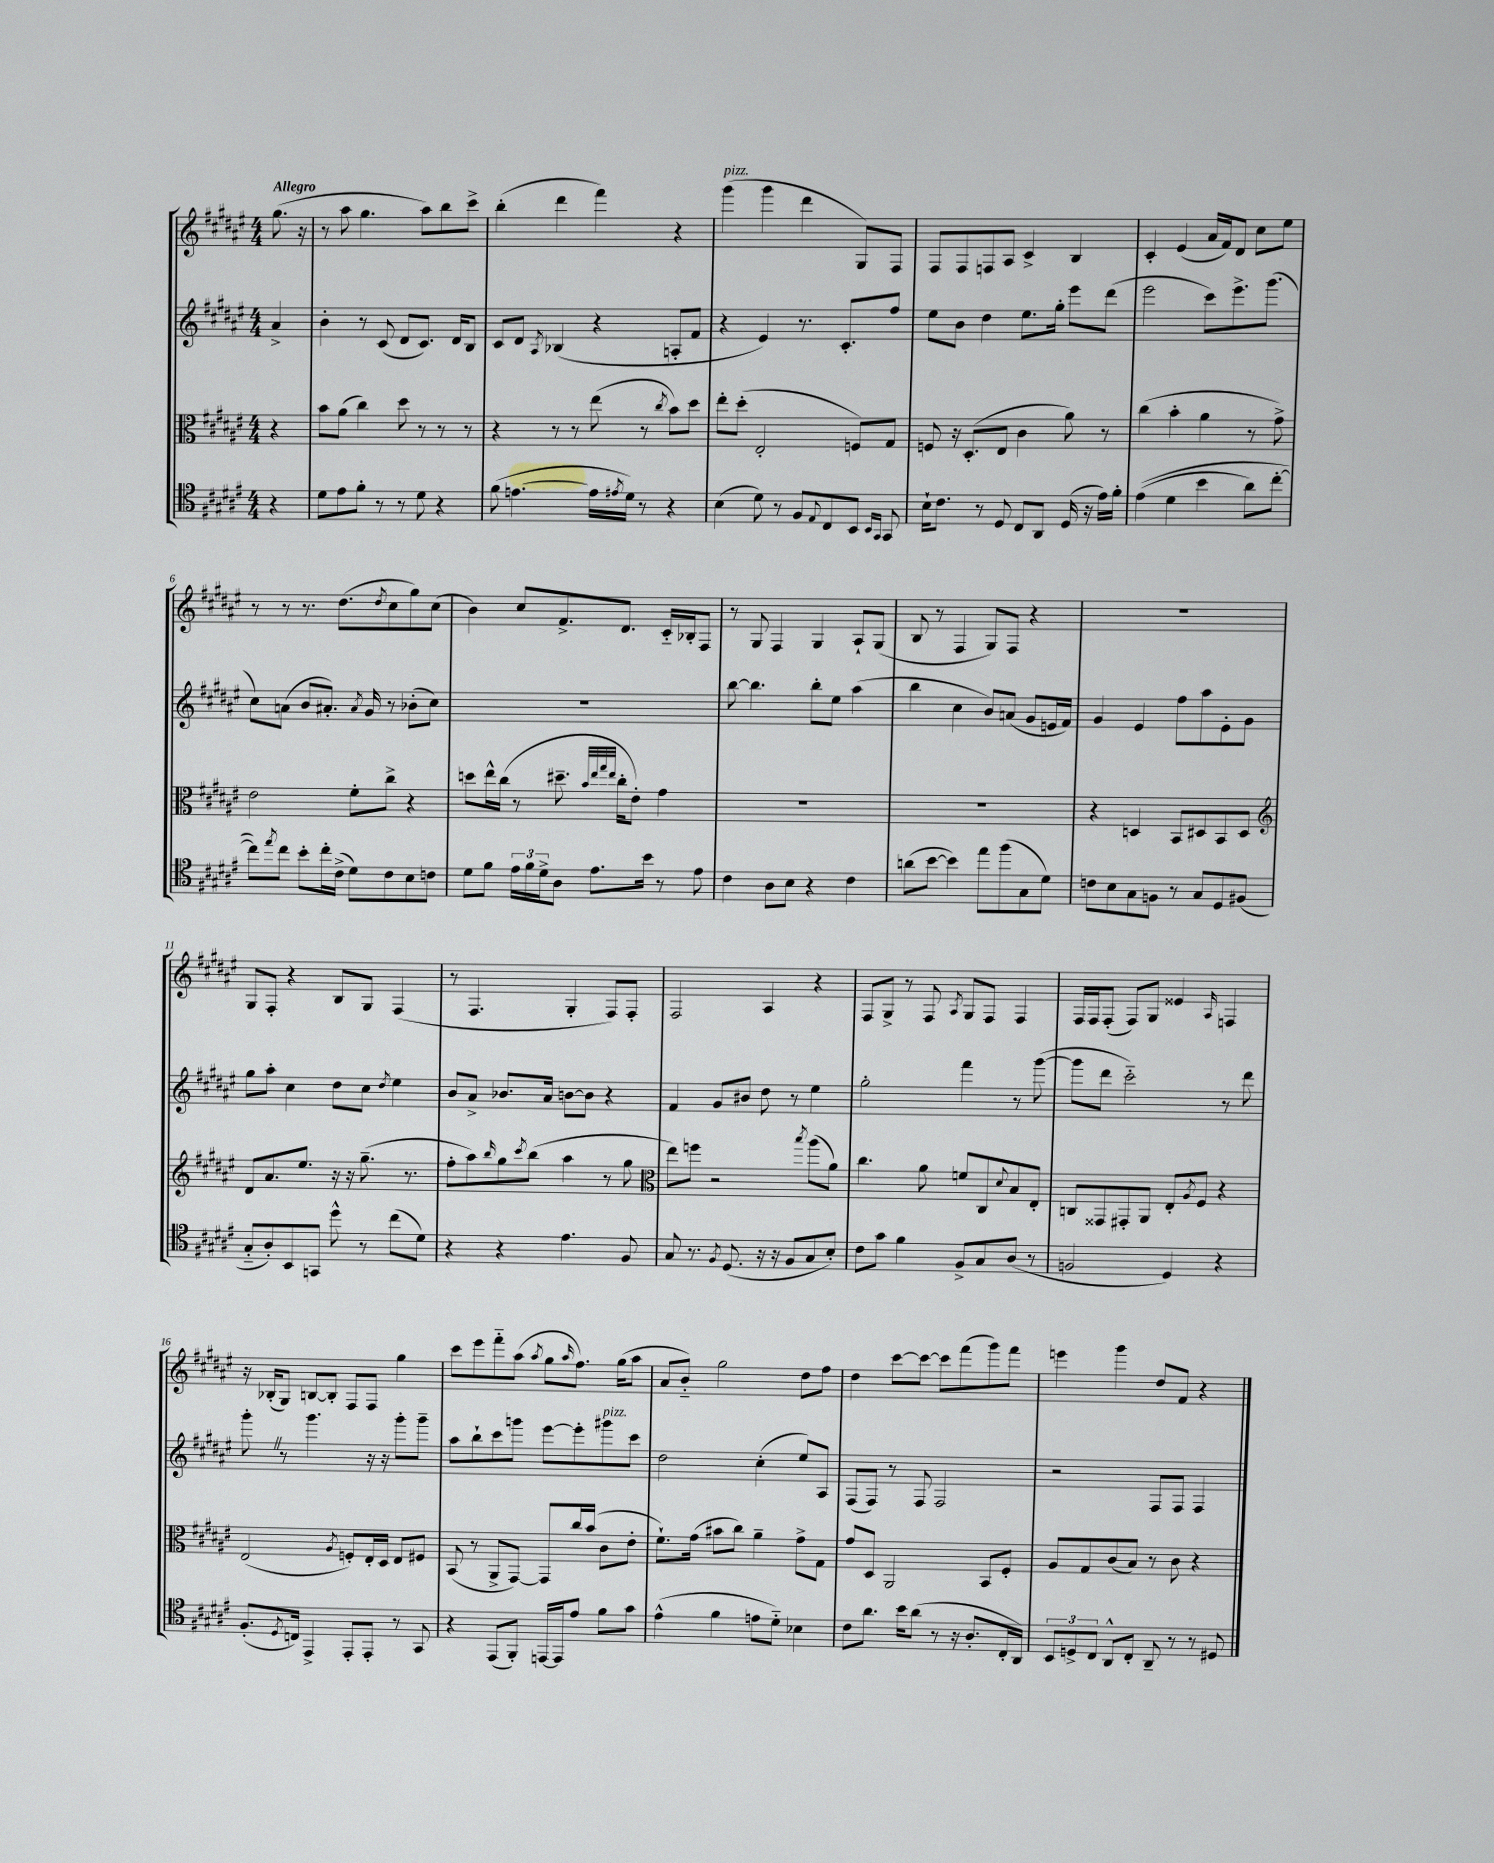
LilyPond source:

<<
\new StaffGroup <<
\new Staff = "s0" {
    \clef treble \key fis \major \numericTimeSignature \time 4/4 \partial 4 \tempo "Allegro"
    gis''8.( r16 |
    r8 ais''8 gis''4. ais''8) b''8 cis'''8-> |
    b''4-.( dis'''4 fis'''4) r4 |
    gis'''4^\markup { \italic "pizz." }( gis'''4 dis'''4 gis8) fis8 |
    fis8 fis8 f8 ais8 cis'4-> b4 |
    cis'4-. eis'4( ais'16 fis'16) dis'8 cis''8 eis''8 |
    r8 r8 r8. dis''8.( \acciaccatura { dis''8 } cis''8 gis''8) cis''8( |
    b'4) cis''8 fis'8.-> dis'8. cis'16-_ bes16-. fis8 |
    r8 gis8 fis4 gis4 ais8-! gis8( |
    b8 r8 fis4 gis8) fis8 r4 |
    R1 |
    gis8 fis8-. r4 b8 gis8 fis4( |
    r8 fis4. gis4-. fis8) fis8-. |
    fis2 ais4 r4 |
    fis8 gis8-> r8 fis8 \acciaccatura { ais8 } gis8 fis8 fis4 |
    fis16 fis16 fis8-.( fis8) gis8 eisis'4 \grace { ais16 } f4 |
    r16 bes16-.( gis8) b8~ b8-. fis8 fis8 gis''4 |
    cis'''8 eis'''8 fis'''8-_ ais''8( \acciaccatura { ais''8 } gis''8 \grace { ais''16 } fis''8.) gis''16( ais''8 |
    ais'8 b'8-_) gis''2 dis''8 fis''8 |
    dis''4 cis'''8~ cis'''8~ cis'''8 fis'''8( gis'''8) fis'''8 |
    e'''4 gis'''4 dis''8 fis'8 r4 \bar "|." |
}
\new Staff = "s1" {
    \clef treble \key fis \major \numericTimeSignature \time 4/4 \partial 4
    ais'4-> |
    b'4-. r8 cis'8( dis'8 cis'8.) dis'16 b8 |
    cis'8 dis'8 \acciaccatura { ais8 } bes4( r4 a8-. fis'8 |
    r4 eis'4) r8. cis'8.-. fis''8 |
    eis''8 b'8 dis''4 eis''8. gis''16-. eis'''8 dis'''8( |
    eis'''2 cis'''8) eis'''8.-> gis'''8.( |
    cis''8) a'8( b'8 ais'8.-.) \acciaccatura { ais'8 } gis'16 r8 bes'8-.( cis''8) |
    R1 |
    b''8~ b''4. b''8-. eis''8 ais''4( |
    b''4 cis''4 b'8) a'8( gis'8 e'16 fis'16) |
    gis'4 eis'4 fis''8 ais''8 eis'8-. gis'8 |
    gis''8 ais''8-. cis''4 dis''8 cis''8 \acciaccatura { dis''8 } eis''4 |
    b'8 ais'8-> bes'8. ais'16 b'8~ b'8 r4 |
    fis'4 gis'8 bis'8 dis''8 r8 eis''4 |
    gis''2-. fis'''4 r8 gis'''8~( |
    gis'''8 dis'''8 cis'''2-_) r8 dis'''8 |
    gis'''8-. \once \override BreathingSign.text = \markup { \musicglyph "scripts.caesura.straight" } \breathe r8 gis'''4. r16 r16 gis'''8-. gis'''8-- |
    ais''8 b''8-! cis'''8 g'''8 eis'''8~ eis'''8-. gis'''8^\markup { \italic "pizz." } cis'''8 |
    dis''2 cis''4-.( eis''8) ais8 |
    fis8( fis8) r8 fis8 fis2 |
    r2 fis8 fis8 fis4 \bar "|." |
}
\new Staff = "s2" {
    \clef alto \key fis \major \numericTimeSignature \time 4/4 \partial 4
    r4 |
    b'8 ais'8( cis''4) dis''8 r8 r8 r8 |
    r4 r8 r8 eis''8( r8 \acciaccatura { cis''8 } b'8) dis''8 |
    eis''8-. dis''8-.( eis2-. f8) gis8 |
    f8 r16 dis8.-.( eis8 cis'4 ais'8) r8 |
    cis''4( b'4-. ais'4 r8 gis'8->) |
    eis'2 fis'8-. cis''8-> r4 |
    d''8 eis''16-^ cis''16( r8 dis''8.-- \grace { b'32 eis''32 gis''32 eis''32 } cis''16-. eis'8-.) gis'4 |
    R1 |
    R1 |
    r4 d4 b,8 dis8 b,8 dis8 |
    \clef treble dis'8 ais'8. eis''8. r16 r16 gis''8.--( r8. |
    fis''8-. ais''8) \grace { b''16 } gis''8 \acciaccatura { cis'''8 } b''8( ais''4 r8 gis''8 |
    \clef alto eis''8) f''8 r2 \acciaccatura { b''8 } ais''8( ais'8) |
    cis''4. ais'8 f'8 cis8 \appoggiatura { dis'8 } b8 eis8-. |
    c8 gisis,8 gis,8-. ais,8 eis8-. \acciaccatura { ais8 } fis8 r4 |
    eis2( \acciaccatura { ais8 } f8-.) eis16-. dis16 eis8 fis8 |
    b,8( r8 ais,8-> gis,8~) gis,8 cis''16 b'16( cis'8 eis'8-. |
    fis'8.-!) gis'16( bis'8 cis''8) ais'4-- gis'8-> gis8 |
    gis'8 dis8 ais,2 b,8 fis8-. |
    ais8 gis8 cis'8( b8) r8 cis'8 r4 \bar "|." |
}
\new Staff = "s3" {
    \clef tenor \key fis \major \numericTimeSignature \time 4/4 \partial 4
    r4 |
    dis'8 eis'8 fis'8-. r8 r8 dis'8 r4 |
    fis'8( e'4.~ e'16 \acciaccatura { eis'8 } dis'16) r8 r4 |
    b4( dis'8) r8 fis8 \appoggiatura { eis8 } cis8 b,8 \grace { b,16 gis,16 } gis,8 |
    b16-! cis'8. r8 dis8 cis8 ais,8 dis16( r16 eis'16) fis'16-. |
    eis'4(\( dis'4 b'4 ais'8) cis''8~-. |
    cis''8\) \acciaccatura { eis''8 } cis''8 b'8-. cis''16-. cis'16->( dis'8) cis'8 b8 c'8 |
    dis'8 fis'8 \tuplet 3/2 { eis'16 fis'16 dis'16-> } ais8 eis'8. b'16 r8 eis'8 |
    cis'4 ais8 b8 r4 cis'4 |
    a'8( b'8~ b'4) eis''8 fis''8( gis8 dis'8) |
    c'8 b8 gis8 f8 r8 gis8 dis8 fis8( |
    gis8-_ ais8-.) b,8 g,8 dis''8-^ r8 cis''8( dis'8) |
    r4 r4 eis'4. fis8 |
    gis8 r8. \acciaccatura { fis8 } dis8.( r16 r16 fis8 gis8 b8-.) |
    cis'8 gis'8 fis'4 fis8-> gis8 ais8( r8 |
    f2 dis4) r4 |
    fis8.-.( \acciaccatura { dis8 } c16) eis,4-> eis,8-. eis,8-. r8 gis,8 |
    r4 eis,8( fis,8-.) e,16~ e,16 eis'8 fis'8 gis'8 |
    eis'4-^( fis'4 e'8 dis'8-_) bes4 |
    cis'8 ais'8. b'16 ais'8( r8 r16 ais8.-. cis16-. ais,16) |
    \tuplet 3/2 { b,8 d8-> cis8 } ais,8-^ cis8-. ais,8-- r8 r8 dis8 \bar "|." |
}
>>
>>
